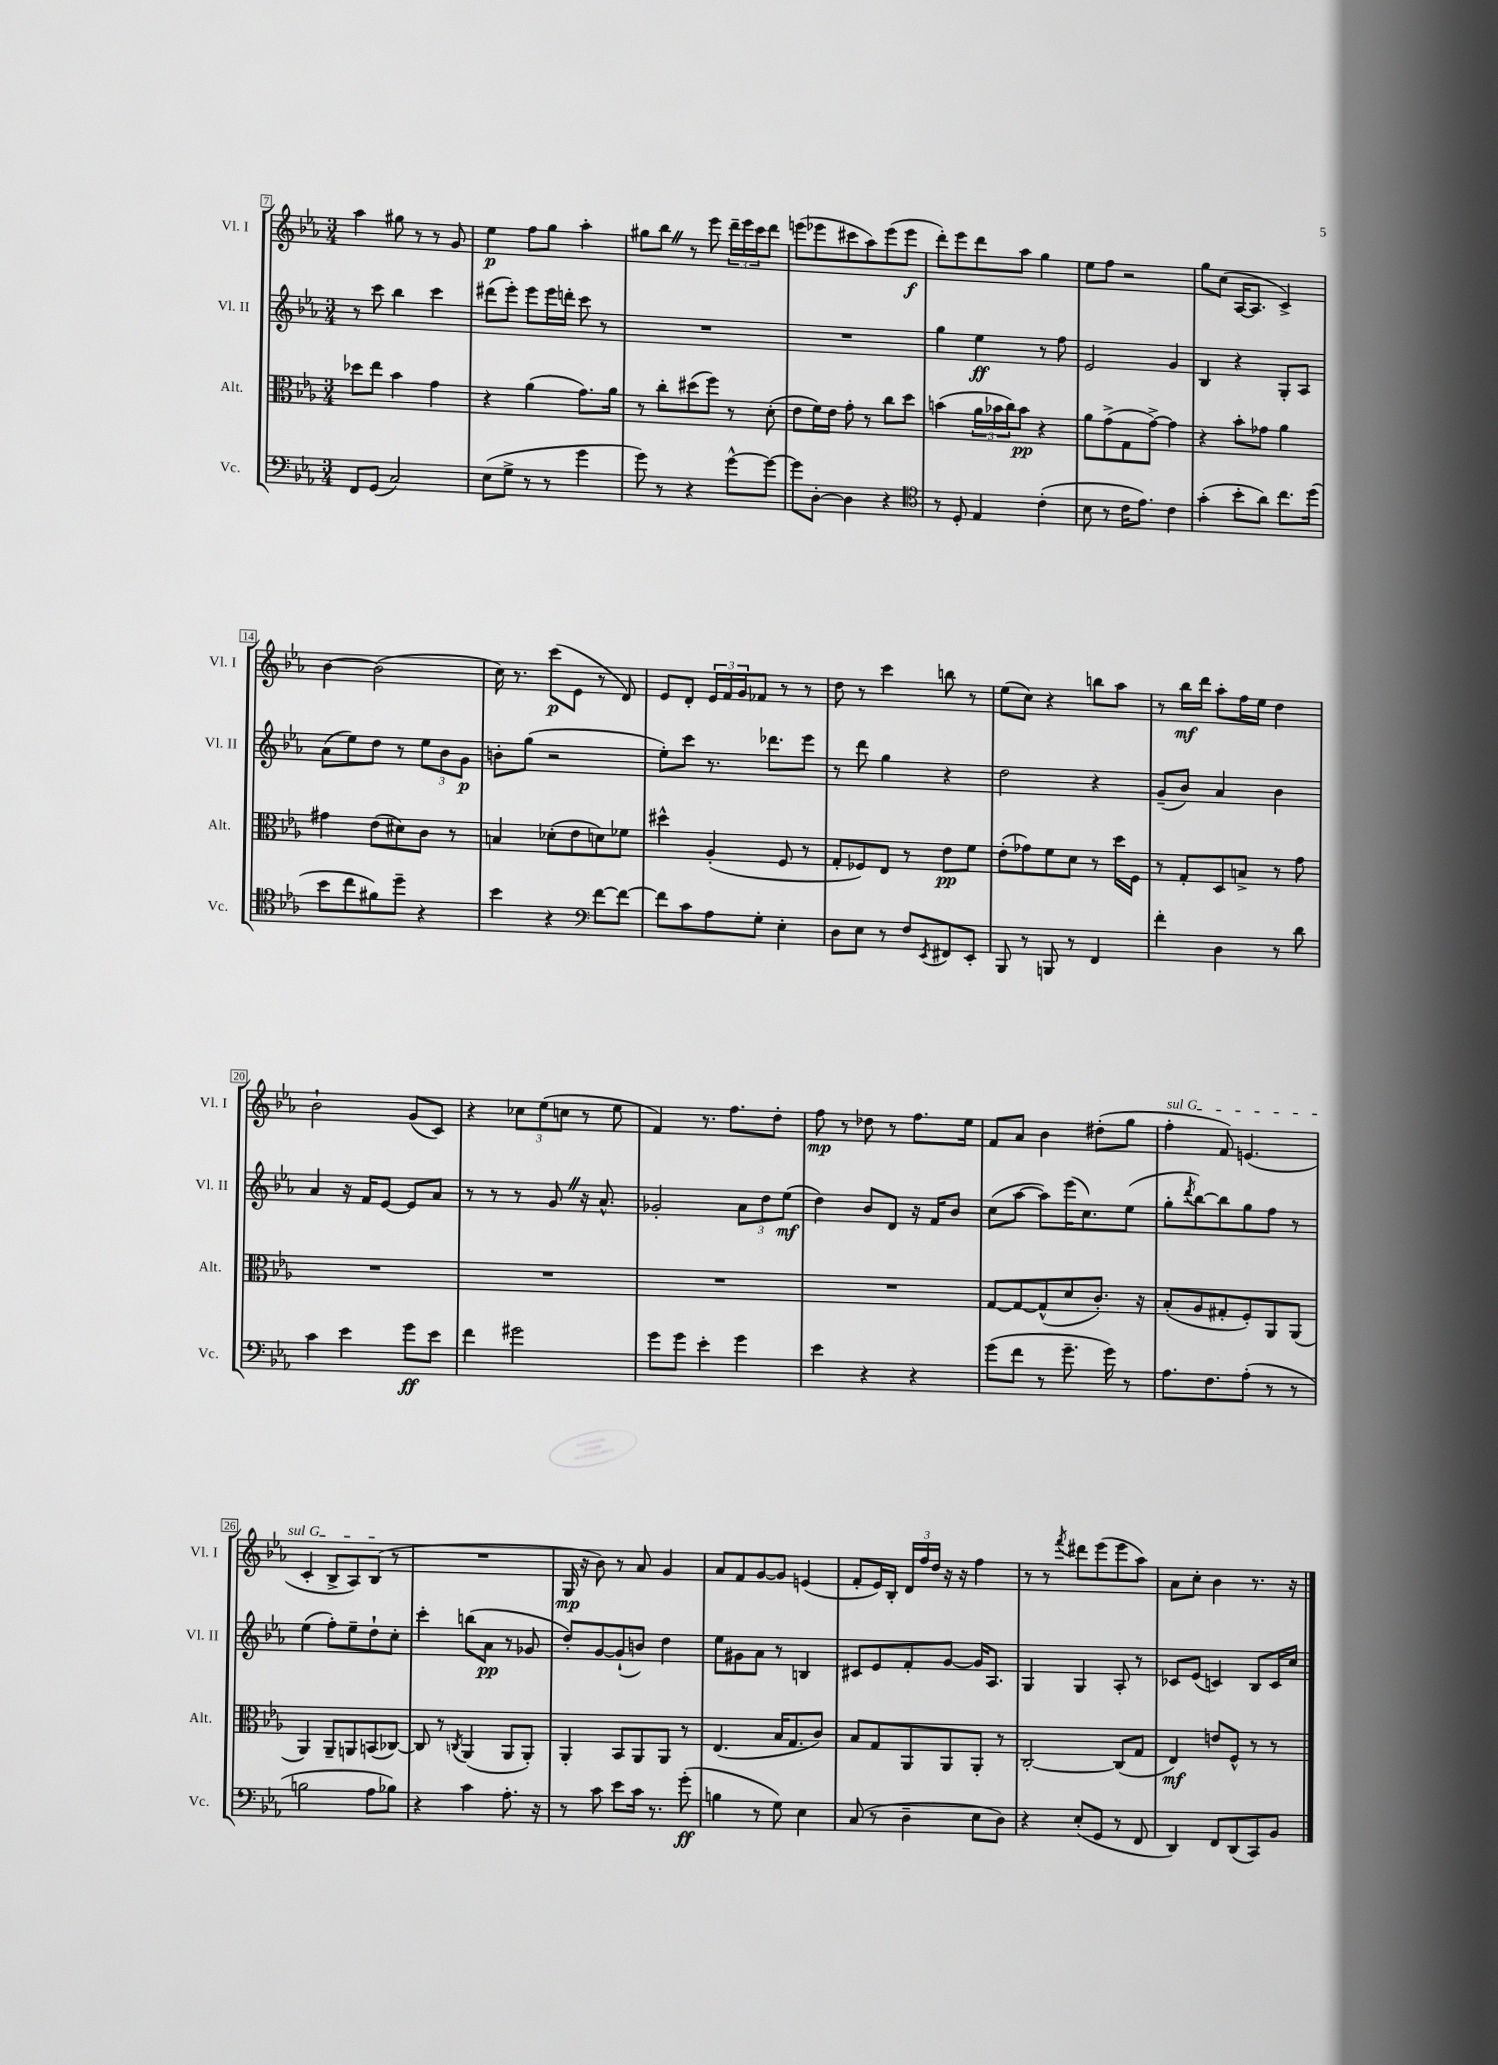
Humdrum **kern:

**kern	**dynam	**kern	**dynam	**kern	**dynam	**kern	**dynam
*part4	*part4	*part3	*part3	*part2	*part2	*part1	*part1
*staff4	*staff4	*staff3	*staff3	*staff2	*staff2	*staff1	*staff1
*I"Vc.	*	*I"Alt.	*	*I"Vl. II	*	*I"Vl. I	*
*I'Vc.	*	*I'Alt.	*	*I'Vl. II	*	*I'Vl. I	*
*clefF4	*	*clefC3	*	*clefG2	*	*clefG2	*
*k[b-e-a-]	*	*k[b-e-a-]	*	*k[b-e-a-]	*	*k[b-e-a-]	*
*M3/4	*	*M3/4	*	*M3/4	*	*M3/4	*
=7	=7	=7	=7	=7	=7	=7	=7
8FF/L	.	8dd-X\L	.	8r	.	4aa-\	.
(8GG/J	.	8ee-\J	.	8ccc\	.	.	.
2C/)	.	4b-\	.	4bb-\	.	8gg#X\	.
.	.	.	.	.	.	8r	.
.	.	4g\	.	4ccc\	.	8r	.
.	.	.	.	.	.	8g/	.
=8	=8	=8	=8	=8	=8	=8	=8
(8E-\L	.	4r	.	(8ddd#X\L	.	4ee-\	p
8G^\J	.	.	.	8eee-'\J)	.	.	.
8r	.	(4a-\	.	8eee-\L	.	8ff\L	.
8r	.	.	.	16eee-\L	.	8gg\J	.
.	.	.	.	16dddn'\JJ	.	.	.
4g\	.	8.g\L)	.	8ccc\	.	4aa-'\	.
.	.	.	.	8r	.	.	.
.	.	16a-\Jk	.	.	.	.	.
=9	=9	=9	=9	=9	=9	=9	=9
8g\)	.	8r	.	2.r	.	8gg#X\L	.
8r	.	8cc'\L	.	.	.	8bb-Z\J	.
4r	.	(8dd#X\	.	.	.	8r	.
.	.	8ff\J)	.	.	.	8eee-\	.
[8g^^\L	.	8r	.	.	.	24ddd~\LL	.
.	.	.	.	.	.	24eee-\	.
.	.	.	.	.	.	24ccc\J	.
8g\J_	.	(8d'\	.	.	.	8ddd\J	.
=10	=10	=10	=10	=10	=10	=10	=10
8g\L]	.	8e-\L	.	2.r	.	(8eeen\L	.
[8D'\J	.	16f\L)	.	.	.	8eee-X\	.
.	.	16e-\JJ	.	.	.	.	.
4D\]	.	8g'\	.	.	.	8ccc#X\	.
.	.	8r	.	.	.	8aa-\)	.
4r	.	8cc\L	.	.	.	(8eee-\	.
.	.	8dd\J	.	.	.	8eee-\J	f
=11	=11	=11	=11	=11	=11	=11	=11
*clefC4	*	*	*	*	*	*	*
8r	.	(4bn\	.	4gg\	.	8ddd'\L)	.
8D'/	.	.	.	.	.	8eee-\	.
4E-/	.	24a-\LL	.	4ee-\	ff	8ddd\	.
.	.	24b-X\	.	.	.	.	.
.	.	24cc\J)	.	.	.	.	.
.	.	8b-\J	pp	.	.	8aa-\J	.
(4c'\	.	4r	.	8r	.	4gg\	.
.	.	.	.	8ff\	.	.	.
=12	=12	=12	=12	=12	=12	=12	=12
8B-\	.	8a-\L	.	2e-/	.	8ee-\L	.
8r	.	(8g^\	.	.	.	8ff\J	.
16c\KL	.	8G\	.	.	.	2r	.
8.e-\J)	.	.	.	.	.	.	.
.	.	[8g^\J)	.	.	.	.	.
4c\	.	4g\]	.	4g/	.	.	.
=13	=13	=13	=13	=13	=13	=13	=13
(4g'\	.	4r	.	4B-/	.	8gg\L	.
.	.	.	.	.	.	(8cc\J	.
8b-'\L	.	8b-'\L	.	4r	.	[16A-/KL	.
.	.	.	.	.	.	8.A-/J]	.
8a-\J)	.	8g-X\J	.	.	.	.	.
8.cc\L	.	4a-\	.	8G'/L	.	4c^/)	.
.	.	.	.	8A-/J	.	.	.
(16dd\Jk	.	.	.	.	.	.	.
!!LO:LB:g=z
=14	=14	=14	=14	=14	=14	=14	=14
8b-\L	.	4g#X\	.	(8a-\L	.	[4b-\	.
8cc\	.	.	.	8ee-\)	.	.	.
8f#X\)	.	(8e-\L	.	8dd\J	.	(2b-\]	.
8dd~\J	.	8d#X\)	.	8r	.	.	.
4r	.	8c\J	.	12ee-\L	.	.	.
.	.	.	.	12b-\	.	.	.
.	.	8r	.	.	.	.	.
.	.	.	.	12g\J	p	.	.
=15	=15	=15	=15	=15	=15	=15	=15
4b-\	.	4Bn/	.	8bn'\L	.	16cc\)	.
.	.	.	.	.	.	8.r	.
.	.	.	.	(8gg\J	.	.	.
4r	.	(8d-X'\L	.	2r	.	(8ccc\L	p
.	.	8e-\	.	.	.	8e-\J	.
*clefF4	*	*	*	*	*	*	*
[8f\L	.	8dn\)	.	.	.	8r	.
8f\J_	.	8f-X\J	.	.	.	8d/)	.
=16	=16	=16	=16	=16	=16	=16	=16
8f\L]	.	4dd#X^^\	.	8ee-'\L)	.	8e-/L	.
8c\	.	.	.	8ccc\J	.	8d'/J	.
8A-\	.	(4A-'/	.	8.r	.	24e-/LL	.
.	.	.	.	.	.	24f/	.
.	.	.	.	.	.	24g/J	.
8G'\J	.	.	.	.	.	8f-X/J	.
.	.	.	.	8.ddd-X\L	.	.	.
4E-'\	.	8F/	.	.	.	8r	.
.	.	8r	.	8eee-\J	.	8r	.
=17	=17	=17	=17	=17	=17	=17	=17
8D\L	.	8G'/L	.	8r	.	8dd\	.
8E-\J	.	8F-X/)	.	8ddd\	.	8r	.
8r	.	8E-/J	.	4gg\	.	4ccc\	.
8F/L	.	8r	.	.	.	.	.
8qEE-/	.	.	.	.	.	.	.
8FF#X/	.	8e-\L	pp	4r	.	8bbn\	.
8EE-'/J	.	8f\J	.	.	.	8r	.
=18	=18	=18	=18	=18	=18	=18	=18
8BBB-/	.	(8e-'\L	.	2dd\	.	(8ee-\L	.
8r	.	8g-X\)	.	.	.	8cc\J)	.
8BBBn/	.	8f\	.	.	.	4r	.
8r	.	8d\J	.	.	.	.	.
4FF/	.	8r	.	4r	.	8bbn\L	.
.	.	16dd\LL	.	.	.	8aa-\J	.
.	.	16F\JJ	.	.	.	.	.
=19	=19	=19	=19	=19	=19	=19	=19
4f'\	.	8r	.	(8g~/L	.	8r	.
.	.	8G'/L	.	8b-/J)	.	16bb-\LL	mf
.	.	.	.	.	.	16ddd\JJ	.
4D\	.	8D/	.	4a-/	.	8aa-'\L	.
.	.	8Bn^/J	.	.	.	16ff\L	.
.	.	.	.	.	.	16ee-\JJ	.
8r	.	8r	.	4b-\	.	4dd\	.
8d\	.	8g\	.	.	.	.	.
!!LO:LB:g=z
=20	=20	=20	=20	=20	=20	=20	=20
4c\	.	2.r	.	4a-/	.	2b-`\	.
4e-\	.	.	.	16r	.	.	.
.	.	.	.	16f/KL	.	.	.
.	.	.	.	[8e-/J	.	.	.
8g\L	ff	.	.	8e-/L]	.	(8g/L	.
8e-\J	.	.	.	8a-/J	.	8c/J)	.
=21	=21	=21	=21	=21	=21	=21	=21
4f\	.	2.r	.	8r	.	4r	.
.	.	.	.	8r	.	.	.
2g#X\	.	.	.	8r	.	12cc-X\L	.
.	.	.	.	.	.	(12ee-\	.
.	.	.	.	8gZ/	.	.	.
.	.	.	.	.	.	12ccn\J	.
.	.	.	.	16r	.	8r	.
.	.	.	.	8.a-^^/	.	.	.
.	.	.	.	.	.	8ee-\	.
=22	=22	=22	=22	=22	=22	=22	=22
8g\L	.	2.r	.	2g-X'/	.	4f/)	.
8g\J	.	.	.	.	.	.	.
4e-'\	.	.	.	.	.	8.r	.
.	.	.	.	.	.	8.ff\L	.
4g\	.	.	.	12a-\L	.	.	.
.	.	.	.	12dd\	.	.	.
.	.	.	.	.	.	8dd'\J	.
.	.	.	.	(12ee-\J	mf	.	.
=23	=23	=23	=23	=23	=23	=23	=23
4e-\	.	2.r	.	4dd\)	.	8ff\	mp
.	.	.	.	.	.	8r	.
4r	.	.	.	8b-/L	.	8dd-X\	.
.	.	.	.	8d/J	.	8r	.
4r	.	.	.	16r	.	8.ff\L	.
.	.	.	.	16f/KL	.	.	.
.	.	.	.	8b-/J	.	.	.
.	.	.	.	.	.	16ee-\Jk	.
=24	=24	=24	=24	=24	=24	=24	=24
(8g\L	.	[8G/L	.	(8cc\L	.	8f/L	.
8f\J	.	8G/_	.	[8aa-\J	.	8a-/J	.
8r	.	(8G^^/]	.	8aa-\L])	.	4b-\	.
8.g~\	.	8d/	.	(16eee-\K	.	.	.
.	.	.	.	8.cc\)	.	.	.
.	.	8.c'/J)	.	.	.	(8dd#X'\L	.
16g\)	.	.	.	.	.	.	.
8r	.	.	.	(8ee-\J	.	8gg\J	.
.	.	16r	.	.	.	.	.
=25	=25	=25	=25	=25	=25	=25	=25
!	!	!	!	!	!	!LO:TX:a:i:t=sul G	!
8.A-\L	.	(8B-'/L	.	8gg'\L	.	4ff'\	.
.	.	.	.	8qddd/	.	.	.
.	.	8A-/	.	[8bb-\)	.	.	.
8.F\	.	.	.	.	.	.	.
.	.	8G#X'/	.	8bb-\]	.	8f/)	.
(8A-'\J	.	8F'/)	.	8gg\	.	(4.en/	.
8r	.	8AA-/	.	8ff\J	.	.	.
8r	.	(8AA-/J	.	8r	.	.	.
!!LO:LB:g=z
=26	=26	=26	=26	=26	=26	=26	=26
2Bn\	.	4AA-/)	.	(4ee-\	.	4c'/	.
.	.	8AA-~/L	.	8ff'\L)	.	8B-^/L	.
.	.	8AAn/	.	8ee-~\	.	8A-/)	.
8A-\L	.	(8BBn/	.	8dd`\	.	(8B-/J	.
8B-X\J)	.	[8C-X/J)	.	8cc'\J	.	8r	.
=27	=27	=27	=27	=27	=27	=27	=27
4r	.	8C-/]	.	4ccc'\	.	2.r	.
.	.	8r	.	.	.	.	.
.	.	8qCn/	.	.	.	.	.
4c\	.	(4AA-/	.	(8bbn\L	.	.	.
.	.	.	.	8a-\J	pp	.	.
8.A-'\	.	8AA-/L	.	8r	.	.	.
.	.	8AA-'/J)	.	8g-X/	.	.	.
16r	.	.	.	.	.	.	.
=28	=28	=28	=28	=28	=28	=28	=28
8r	.	4AA-'/	.	8dd'/L)	.	16G/	mp
.	.	.	.	.	.	16r	.
8c\	.	.	.	[8g/	.	8b-\)	.
8e-\L	.	8BB-/L	.	(8g`/]	.	8r	.
16c\Jk	.	8AA-/	.	8bn/J)	.	8a-/	.
8.r	.	.	.	.	.	.	.
.	.	8AA-/J	.	4dd\	.	4g/	.
(8g'\	ff	8r	.	.	.	.	.
=29	=29	=29	=29	=29	=29	=29	=29
4Bn\	.	(4.E-/	.	8ee-\L	.	8a-/L	.
.	.	.	.	8g#X\	.	8f/	.
8r	.	.	.	8a-\J	.	[8g/	.
8G\)	.	16B-/KL	.	8r	.	8g/J]	.
.	.	8.G/	.	.	.	.	.
4E-\	.	.	.	4Bn/	.	(4en/	.
.	.	8c/J)	.	.	.	.	.
=30	=30	=30	=30	=30	=30	=30	=30
(8C/	.	8B-/L	.	8c#X/L	.	8f'/L	.
8r	.	8G/	.	8e-/	.	16e-/L)	.
.	.	.	.	.	.	16B-'/JJ	.
4D~\	.	8AA-/	.	8f'/	.	24d/LL	.
.	.	.	.	.	.	24ff/	.
.	.	.	.	.	.	24dd/JJ	.
.	.	8AA-/	.	[8g/J	.	16r	.
.	.	.	.	.	.	16r	.
8E-\L	.	8AA-'/J	.	16g/KL]	.	4ff\	.
.	.	.	.	8.A-/J	.	.	.
8D\J)	.	8r	.	.	.	.	.
=31	=31	=31	=31	=31	=31	=31	=31
4r	.	[2C'/	.	4G/	.	8r	.
.	.	.	.	.	.	8r	.
.	.	.	.	.	.	8qfff/	.
(8E-'/L	.	.	.	4G/	.	8ddd#X\L	.
8GG/J	.	.	.	.	.	(8eee-\	.
8r	.	(8C/L]	.	8A-'/	.	8eee-\	.
8FF/	.	8G/J	.	8r	.	8aa-\J)	.
=32	=32	=32	=32	=32	=32	=32	=32
4DD/)	.	4E-/)	mf	8c-X/L	.	8a-\L	.
.	.	.	.	(8e-/J	.	8cc'\J	.
8FF/L	.	8en/L	.	4cn/)	.	4b-\	.
(8DD/	.	8F^^/J	.	.	.	.	.
8CC/)	.	8r	.	8B-/L	.	8.r	.
8BB-/J	.	8r	.	16c/L	.	.	.
.	.	.	.	16cc/JJ	.	16r	.
==	==	==	==	==	==	==	==
*-	*-	*-	*-	*-	*-	*-	*-
